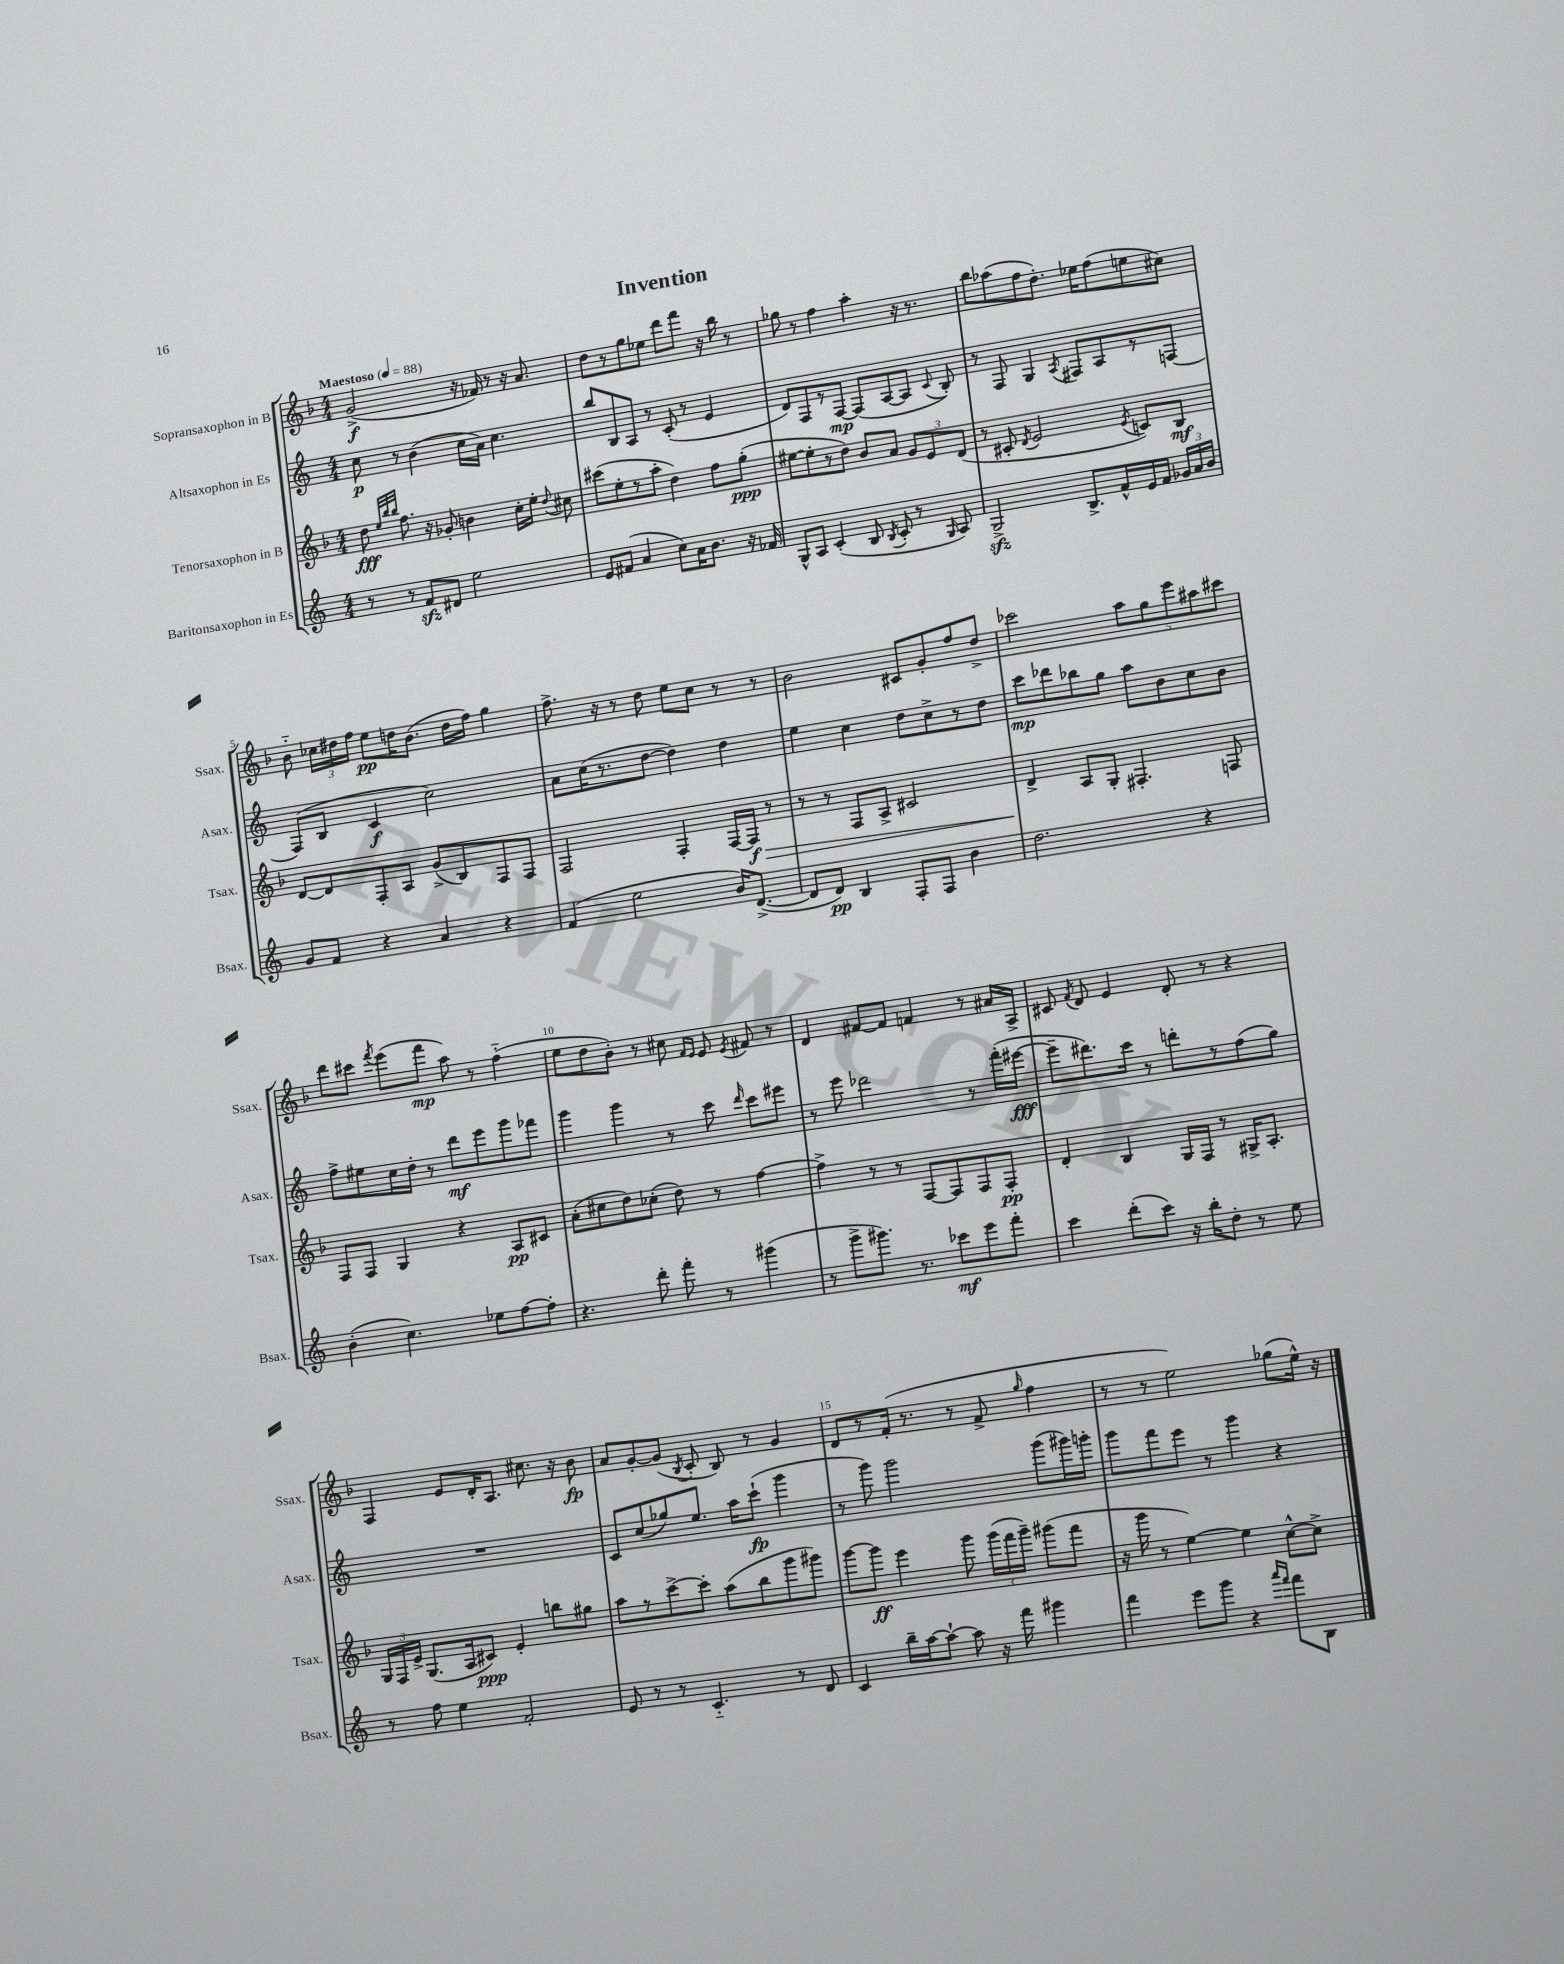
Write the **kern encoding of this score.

**kern	**dynam	**kern	**dynam	**kern	**dynam	**kern	**dynam
*part4	*part4	*part3	*part3	*part2	*part2	*part1	*part1
*staff4	*staff4	*staff3	*staff3	*staff2	*staff2	*staff1	*staff1
*I"Baritonsaxophon in Es	*	*I"Tenorsaxophon in B	*	*I"Altsaxophon in Es	*	*I"Sopransaxophon in B	*
*I'Bsax.	*	*I'Tsax.	*	*I'Asax.	*	*I'Ssax.	*
*clefG2	*	*clefG2	*	*clefG2	*	*clefG2	*
*k[]	*	*k[b-]	*	*k[]	*	*k[b-]	*
*M4/4	*	*M4/4	*	*M4/4	*	*M4/4	*
*MM88	*	*MM88	*	*MM88	*	*MM88	*
=1	=1	=1	=1	=1	=1	=1	=1
!	!	!	!	!	!	!LO:TX:a:B:t=Maestoso	!
8r	.	8dd\	fff	8cc\	p	(2g^/	f
.	.	32qqee/LLL	.	.	.	.	.
.	.	32qqbb-/	.	.	.	.	.
.	.	32qqbb-/JJJ	.	.	.	.	.
8r	.	8.ff\	.	8r	.	.	.
8fzz/L	.	.	.	(4b\	.	.	.
.	.	16r	.	.	.	.	.
8d#X/J	.	8g-X'/	.	.	.	.	.
2ee\	.	4bn\	.	16cc\LL	.	16r	.
.	.	.	.	16a\JJ)	.	16f-X/)	.
.	.	.	.	4.cc\	.	8r	.
.	.	16cc'\LL	.	.	.	16r	.
.	.	16ee'\JJ	.	.	.	8.a/	.
.	.	8qqdd/	.	.	.	.	.
.	.	8cc#X\	.	.	.	.	.
=2	=2	=2	=2	=2	=2	=2	=2
8e/L	.	(8ccc#X\L	.	8bb/L	.	8dd\L	.
(8f#X/J	.	8ee'\	.	8B/	.	8r	.
4a/	.	8r	.	8A/J	.	8gg\	.
.	.	8aa'\J	.	8r	.	8ee-X\J	.
8cc\L)	.	4dd\)	.	(8c'/	.	8ddd\L	.
16a\K	.	.	.	8r	.	8fff\J	.
8.b\J	.	.	.	.	.	.	.
.	.	8ff\L	.	4e/	.	16r	.
.	.	.	.	.	.	16bb-\	.
16r	.	(8gg'\J	ppp	.	.	8r	.
16f-X/	.	.	.	.	.	.	.
=3	=3	=3	=3	=3	=3	=3	=3
8G^^/L	.	[8ee#X\L	.	8d/L)	.	8gg-X\	.
8A/J	.	8ee#'\]	.	8F/	.	8r	.
(4c'/	.	8r	.	8r	.	4ff\	.
.	.	8dd\J)	.	[8F/J	mp	.	.
8B/	.	8b-/L	.	(8F/L]	.	4aa'\	.
8qB/	.	.	.	.	.	.	.
8c'/	.	8a/J	.	[8A/	.	.	.
8r	.	12g/L	.	8A/J]	.	16r	.
.	.	.	.	.	.	8.r	.
.	.	12e/	.	.	.	.	.
16qqG/	.	.	.	8qqc/	.	.	.
8A/)	.	.	.	8B'/)	.	.	.
.	.	(12d/J	.	.	.	.	.
=4	=4	=4	=4	=4	=4	=4	=4
2Gzz^/	.	8r	.	8r	.	8bb-\L	.
.	.	8c#X'/	.	8F/	.	(8aa-X\	.
.	.	8qd/	.	.	.	.	.
.	.	2e/	.	4G/	.	8ff\	.
.	.	.	.	.	.	8.dd'\J)	.
.	.	.	.	8qA/	.	.	.
8.B^/L	.	.	.	8F#X/L	.	.	.
.	.	.	.	.	.	16ee-X\KL	.
.	.	.	.	8A/	.	(8ff\	.
16f^^/L	.	.	.	.	.	.	.
.	.	8qe/	.	.	.	.	.
16e/	.	8cn/L)	.	8r	.	8een\	.
16f/JJ	.	.	.	.	.	.	.
24g-X/LL	.	8B-/J	mf	[8Fn/J	.	8cc#X\J)	.
24a/	.	.	.	.	.	.	.
24b/JJ	.	.	.	.	.	.	.
!!LO:LB:g=z
=5	=5	=5	=5	=5	=5	=5	=5
8g/L	.	[8d/L	.	(8F/L]	.	8b-\	.
8f/J	.	8d/]	.	8B/J	.	24cc-X\LL	.
.	.	.	.	.	.	24dd#X\	.
.	.	.	.	.	.	24ff\JJ	.
4r	.	8F'/	.	4c/	f	8ee\L	pp
.	.	8A/J	.	.	.	16ddn\K	.
.	.	.	.	.	.	(8.b-\J	.
4a/	.	(8g^/L	.	2cc\)	.	.	.
.	.	8B-/)	.	.	.	16dd\LL	.
.	.	.	.	.	.	16ff\JJ)	.
4r	.	8F/	.	.	.	4gg\	.
.	.	8F/J	.	.	.	.	.
=6	=6	=6	=6	=6	=6	=6	=6
(4f/	.	2F/	.	8a\L	.	8.ff^\	.
.	.	.	.	(16cc\K	.	.	.
.	.	.	.	8.r	.	16r	.
2ee\	.	.	.	.	.	8r	.
.	.	.	.	[8dd\J	.	8dd\	.
.	.	4F'/	.	4dd\])	.	8ee\L	.
.	.	.	.	.	.	8cc\J	.
16b/KL)	.	[16F/LL	.	4dd\	.	8r	.
!	!	!	!LO:HP:b	!	!	!	!
([8.d^/J	.	16F/JJ]	> f	.	.	.	.
.	.	8r	.	.	.	8r	.
=7	=7	=7	=7	=7	=7	=7	=7
8d/L]	.	8r	.	4ee\	.	2b-\	.
8d/J)	pp	8r	.	.	.	.	.
4B/	.	8F/L	.	4cc\	.	.	.
.	.	8A^/J	.	.	.	.	.
8F'/L	.	2c#X/	.	8dd\L	.	8c#X/L	.
8F/J	.	.	.	8cc^\	.	8g'/	.
4b\	.	.	.	8r	.	8ff/	.
.	.	.	.	8dd\J	.	8dd^/J	.
=8	=8	=8	=8	=8	=8	=8	=8
2.dd\	.	4d^/	.	8ccc\L	mp	2ccc-X\	.
.	.	.	.	8ddd-X\	.	.	.
.	.	8A/L	]	8bb-X\	.	.	.
.	.	8G'/J	.	8gg\J	.	.	.
.	.	4.F#X'/	.	8aa\L	.	10aa\L	.
.	.	.	.	.	.	10gg\	.
.	.	.	.	8b\	.	.	.
.	.	.	.	.	.	10eee\	.
4r	.	.	.	8cc\	.	.	.
.	.	.	.	.	.	10aa#X\	.
.	.	8Fn/	.	8b\J	.	.	.
.	.	.	.	.	.	10ccc#X\J	.
!!LO:LB:g=z
=9	=9	=9	=9	=9	=9	=9	=9
(4b'\	.	8F/L	.	8ff^\L	.	8ddd\L	.
.	.	8F/J	.	8ee#X\	.	8ccc#X\J	.
.	.	.	.	.	.	8qfff/	.
4.cc\)	.	4G/	.	16cc\L	.	(8eee\L	.
.	.	.	.	16dd'\JJ	.	.	.
.	.	.	.	8r	.	8fff\J	mp
.	.	4r	.	8ddd\L	mf	8aa\)	.
8ee-X\L	.	.	.	8eee\	.	8r	.
[8ff\	.	8A/L	pp	8ggg\	.	(4ff\	.
8ff'\J]	.	8c#X/J	.	8fff-X\J	.	.	.
=10	=10	=10	=10	=10	=10	=10	=10
4.r	.	(8a'\L	.	4ggg\	.	8ee\L	.
.	.	8cc#X\	.	.	.	8dd\	.
.	.	8dd\)	.	4ggg\	.	8b-'\J)	.
8ddd'\	.	(8cc-X'\J	.	.	.	8r	.
8fff'\	.	8dd\)	.	8r	.	8cc#X\	.
.	.	.	.	.	.	16qqf/LL	.
.	.	.	.	.	.	16qqe/JJ	.
8r	.	8r	.	8ccc\	.	8e/	.
.	.	.	.	16qqddd/	.	8qe/	.
(4ggg#X\	.	[4ff\	.	8ccc\L	.	8f#X/	.
.	.	.	.	8eee#X\J	.	8r	.
=11	=11	=11	=11	=11	=11	=11	=11
8r	.	4ff^\]	.	8r	.	4d/	.
8ggg^\L	.	.	.	8eee\	.	.	.
8.ggg#X\J)	.	8r	.	2ddd-X\	.	[8f#X/L	.
.	.	8r	.	.	.	8f#/J]	.
8.r	.	.	.	.	.	.	.
.	.	[8F/L	.	.	.	4fn/	.
8ccc-X\L	mf	8F/]	.	.	.	.	.
8eee\	.	8F/	.	8r	.	8r	.
8fff'\J	.	8F'/J	pp	(16fff'\LL	.	16a#X/LL	.
.	.	.	.	[16eee#X\JJ	fff	16A^/JJ	.
=12	=12	=12	=12	=12	=12	=12	=12
4ccc\	.	4d'/	.	8eee#~\L]	.	8c#X/	.
.	.	.	.	.	.	8qf/	.
.	.	.	.	8.ddd#X\)	.	8d/	.
(8ddd'\L	.	4B-/	.	.	.	4e/	.
.	.	.	.	16ccc\Jk	.	.	.
8ccc\J)	.	.	.	8r	.	.	.
16r	.	16G/LL	.	8dddn'\L	.	8d'/	.
16bb'\KL	.	16F/JJ	.	.	.	.	.
8dd'\J	.	8r	.	8r	.	8r	.
8r	.	16G#X^/KL	.	(8ff\	.	4r	.
.	.	8.A'/J	.	.	.	.	.
8ee\	.	.	.	8gg\J)	.	.	.
!!LO:LB:g=z
=13	=13	=13	=13	=13	=13	=13	=13
8r	.	24G/LL	.	1r	.	4F/	.
.	.	24F/	.	.	.	.	.
.	.	24e^/JJ	.	.	.	.	.
8ff\	.	(8.G/L	.	.	.	.	.
4ee\	.	.	.	.	.	8e/L	.
.	.	16A/k	.	.	.	.	.
.	.	8c#X/J)	ppp	.	.	16d'/K	.
.	.	.	.	.	.	8.A/J	.
2f'/	.	4e'/	.	.	.	.	.
.	.	.	.	.	.	8.cc#X\	.
.	.	8bbn\L	.	.	.	.	.
.	.	.	.	.	.	16r	.
.	.	8gg#X\J	.	.	.	8b-\	fp
=14	=14	=14	=14	=14	=14	=14	=14
8e/	.	8aa\L	.	8c/L	.	8a/L	.
8r	.	8r	.	(8cc/	.	[8g'/	.
8r	.	[8ccc^\	.	8gg-X/)	.	(8g/J]	.
.	.	.	.	.	.	8qB-/	.
4.c/	.	8ccc'\J]	.	8.ee/J	.	8c'/	.
.	.	(8aa\L	.	.	.	8B-/)	.
.	.	.	.	16aa\KL	.	.	.
.	.	8bb-\	.	(8ccc`\J	fp	8r	.
8r	.	8ggg\	.	4ggg\	.	4g/	.
8d/	.	8ggg#X\J)	.	.	.	.	.
=15	=15	=15	=15	=15	=15	=15	=15
4c/	.	[8ggg\L	.	8r	.	8d/L	.
.	.	8ggg\J]	ff	8ggg\)	.	8r	.
16bb~\LL	.	4eee\	.	2ggg\	.	(16f'/Jk	.
[16aa\J	.	.	.	.	.	8.r	.
8aa`\J_	.	.	.	.	.	.	.
8aa\]	.	8ggg\	.	.	.	8r	.
16r	.	(24ggg\LL	.	.	.	8f^/	.
.	.	24fff\	.	.	.	.	.
16fff\	.	.	.	.	.	.	.
.	.	24ggg~\JJ)	.	.	.	.	.
.	.	.	.	.	.	16qqgg/	.
4ggg#X\	.	(8ggg#X\L	.	(8ggg\L	.	4ff\	.
.	.	8fff\J	.	16ggg#X\L)	.	.	.
.	.	.	.	16gggn'\JJ	.	.	.
=16	=16	=16	=16	=16	=16	=16	=16
4fff\	.	16r	.	8ggg\L	.	8r	.
.	.	16ggg\	.	.	.	.	.
.	.	8r	.	8fff\	.	8r	.
8eee\L	.	[4ee\)	.	8eee\J	.	2ee\)	.
8ggg\J	.	.	.	8r	.	.	.
4r	.	4ee\]	.	4ggg\	.	.	.
16qqaaa/LL	.	.	.	.	.	.	.
16qqfff/JJ	.	.	.	.	.	.	.
8fff\L	.	[8cc^^\L	.	4r	.	(8gg-X\L	.
8B\J	.	8cc^\J]	.	.	.	16ee^^\Jk)	.
.	.	.	.	.	.	16r	.
==	==	==	==	==	==	==	==
*-	*-	*-	*-	*-	*-	*-	*-
